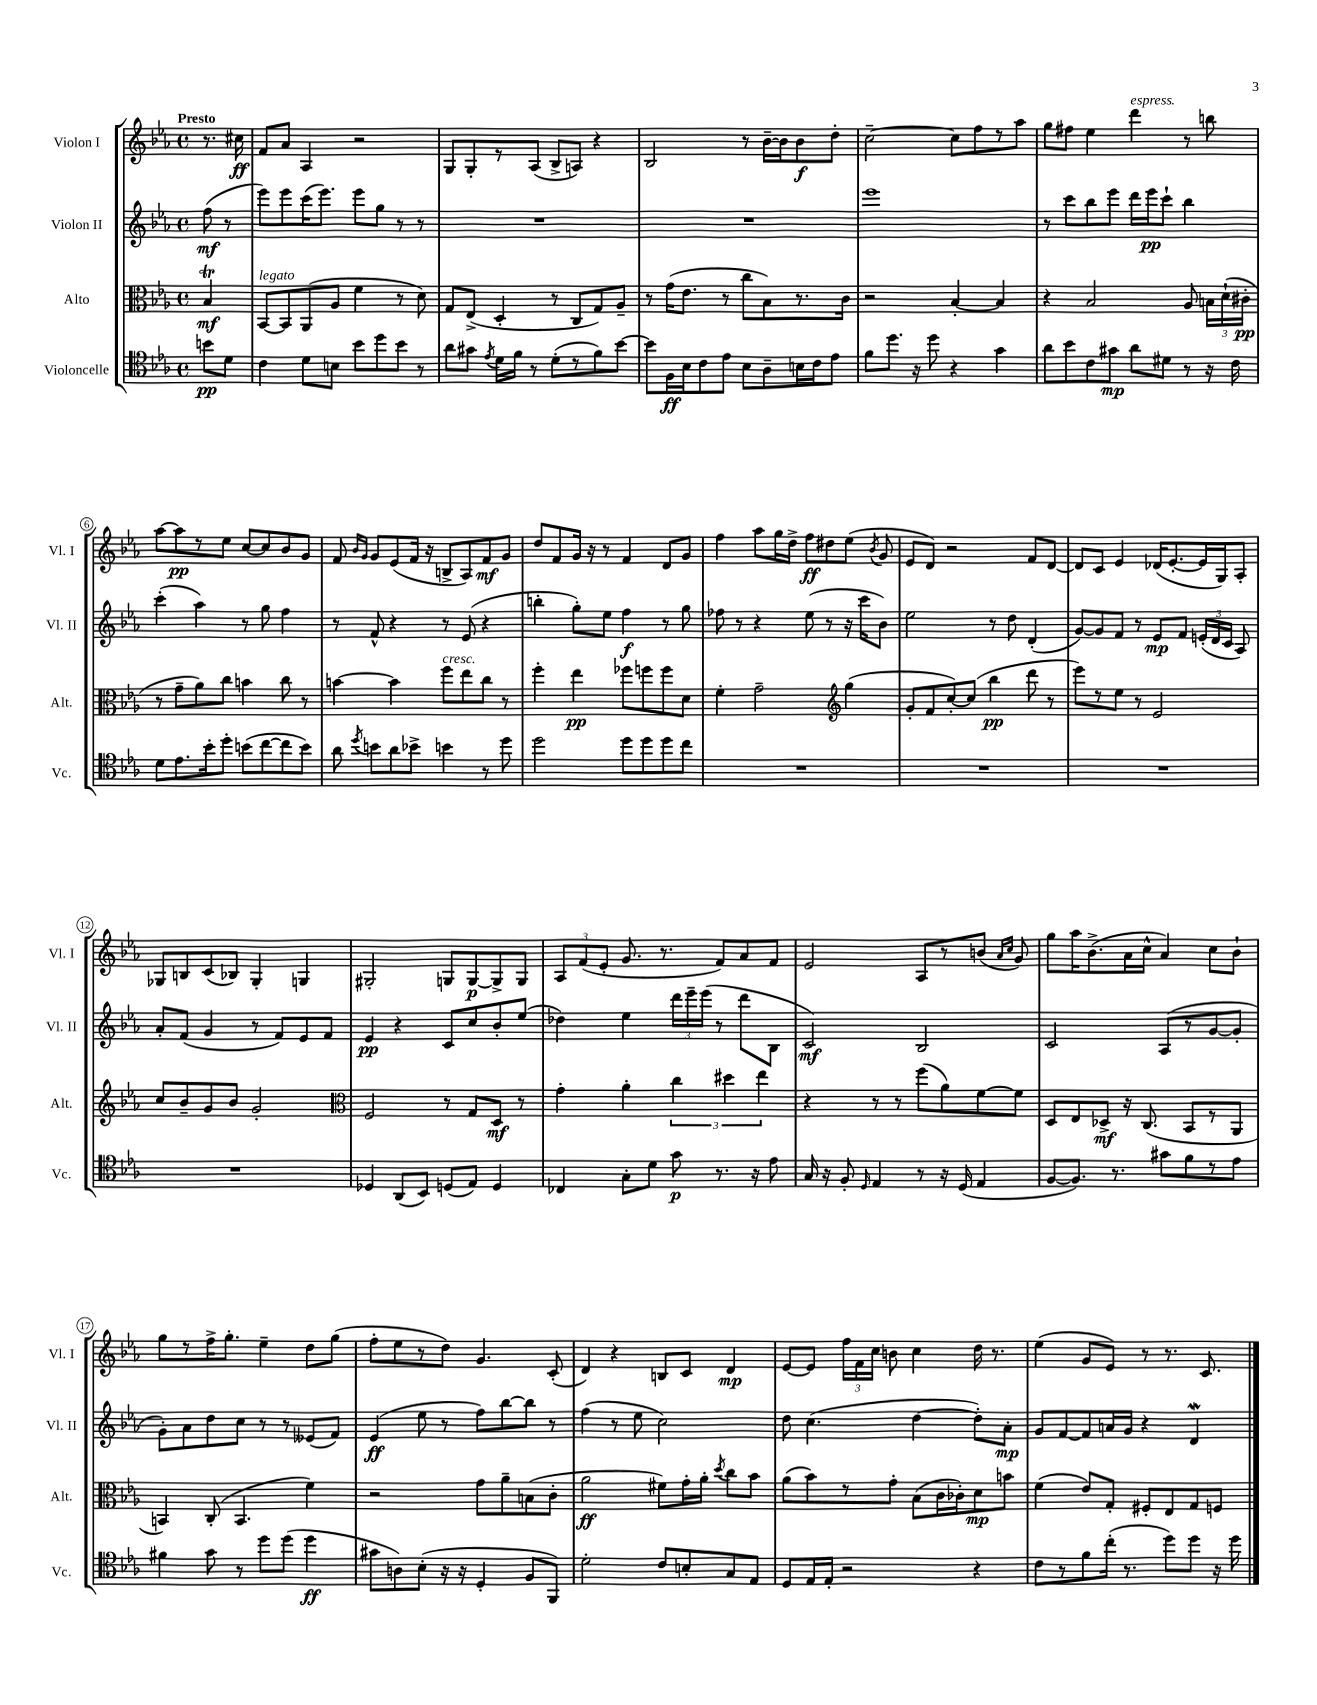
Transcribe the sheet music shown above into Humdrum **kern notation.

**kern	**dynam	**kern	**dynam	**kern	**dynam	**kern	**dynam
*part4	*part4	*part3	*part3	*part2	*part2	*part1	*part1
*staff4	*staff4	*staff3	*staff3	*staff2	*staff2	*staff1	*staff1
*I"Violoncelle	*	*I"Alto	*	*I"Violon II	*	*I"Violon I	*
*I'Vc.	*	*I'Alt.	*	*I'Vl. II	*	*I'Vl. I	*
*clefC4	*	*clefC3	*	*clefG2	*	*clefG2	*
*k[b-e-a-]	*	*k[b-e-a-]	*	*k[b-e-a-]	*	*k[b-e-a-]	*
*M4/4	*	*M4/4	*	*M4/4	*	*M4/4	*
*met(c)	*	*met(c)	*	*met(c)	*	*met(c)	*
=	=	=	=	=	=	=	=
!	!	!	!	!	!	!LO:TX:a:B:t=Presto	!
8bn\L	pp	4B-T/	mf	(8ff\	mf	8.r	.
8d\J	.	.	.	8r	.	.	.
.	.	.	.	.	.	16cc#X\	ff
=1	=1	=1	=1	=1	=1	=1	=1
!	!	!LO:TX:a:i:t=legato	!	!	!	!	!
4c\	.	[8BB-/L	.	8eee-\L)	.	8f/L	.
.	.	8BB-/]	.	8eee-\	.	8a-/J	.
8d\L	.	(8AA-/	.	(16ccc\K	.	4A-/	.
.	.	.	.	8.eee-\J)	.	.	.
8Bn\J	.	8A-/J	.	.	.	.	.
8b-\L	.	4f\	.	8eee-\L	.	2r	.
8dd\	.	.	.	8gg\J	.	.	.
8b-\J	.	8r	.	8r	.	.	.
8r	.	8d\)	.	8r	.	.	.
=2	=2	=2	=2	=2	=2	=2	=2
8a-\L	.	8G/L	.	1r	.	8G/L	.
8g#X\J	.	(8E-^/J	.	.	.	8G'/	.
8qe-/	.	.	.	.	.	.	.
16d\LL	.	4D'/	.	.	.	8r	.
16f\JJ	.	.	.	.	.	.	.
8r	.	.	.	.	.	(8A-/J	.
(8d'\L	.	8r	.	.	.	8B-^/L	.
8r	.	8C/L	.	.	.	8An/J)	.
8f\)	.	8G/)	.	.	.	4r	.
[8b-\J	.	8A-~/J	.	.	.	.	.
=3	=3	=3	=3	=3	=3	=3	=3
8b-\L]	.	8r	.	1r	.	2B-/	.
16F\L	ff	(16g\KL	.	.	.	.	.
16B-\J	.	8.e-\J	.	.	.	.	.
8c\	.	.	.	.	.	.	.
8e-\J	.	8r	.	.	.	.	.
8B-\L	.	8cc\L	.	.	.	8r	.
8A-~\	.	8B-\)	.	.	.	[16b-~\LL	.
.	.	.	.	.	.	16b-\J]	.
16Bn\L	.	8.r	.	.	.	8b-\	f
16c\J	.	.	.	.	.	.	.
8e-\J	.	.	.	.	.	8dd'\J	.
.	.	16c\Jk	.	.	.	.	.
=4	=4	=4	=4	=4	=4	=4	=4
8f\L	.	2r	.	1eee-	.	[2cc~\	.
8.dd\J	.	.	.	.	.	.	.
16r	.	.	.	.	.	.	.
8dd\	.	.	.	.	.	.	.
4r	.	[4B-'/	.	.	.	8cc\L]	.
.	.	.	.	.	.	8ff\	.
4g\	.	4B-/]	.	.	.	8r	.
.	.	.	.	.	.	8aa-\J	.
=5	=5	=5	=5	=5	=5	=5	=5
8a-\L	.	4r	.	8r	.	8gg\L	.
8b-\	.	.	.	8ccc\L	.	8ff#X\J	.
8c\	.	2B-/	.	8bb-\	.	4ee-\	.
8g#X\J	mp	.	.	8eee-\J	.	.	.
!	!	!	!	!	!	!LO:TX:a:i:t=espress.	!
8a-\L	.	.	.	16ddd\LL	.	4ddd\	.
.	.	.	.	16eee-\J	pp	.	.
8d#X\J	.	.	.	8ccc`\J	.	.	.
8r	.	8A-/	.	4bb-\	.	8r	.
16r	.	24Bn\LL	.	.	.	8bbn\	.
.	.	(24d`\	.	.	.	.	.
16c\	.	.	.	.	.	.	.
.	.	24c#X'\JJ	pp	.	.	.	.
!!LO:LB:g=z
=6	=6	=6	=6	=6	=6	=6	=6
8d\L	.	8r	.	(4ccc'\	.	[8aa-\L	.
8.e-\	.	8g~\L	.	.	.	8aa-\]	pp
.	.	8a-\)	.	4aa-\)	.	8r	.
16b-'\k	.	.	.	.	.	.	.
8dd'\J	.	8cc\J	.	.	.	8ee-\J	.
(8bn\L	.	4bn\	.	8r	.	[8cc/L	.
[8cc\	.	.	.	8gg\	.	8cc/]	.
8cc\]	.	8cc\	.	4ff\	.	8b-/	.
8b\J)	.	8r	.	.	.	8g/J	.
=7	=7	=7	=7	=7	=7	=7	=7
8a-\	.	[4bn\	.	8r	.	8f/	.
.	.	.	.	.	.	16qqb-/LL	.
8qdd/	.	.	.	.	.	16qqg/JJ	.
8bn\L	.	.	.	8f^^/	.	8g/L	.
8a-\	.	4b\]	.	4r	.	(8e-/	.
8b-X^\J	.	.	.	.	.	16f/Jk	.
.	.	.	.	.	.	16r	.
!	!	!LO:TX:a:i:t=cresc.	!	!	!	!	!
4bn\	.	8ff\L	.	8r	.	8Bn^/L	.
.	.	8ee-\	.	(8e-/	.	8A-/)	.
8r	.	8cc\J	.	4r	.	8f/	mf
8dd\	.	8r	.	.	.	8g/J	.
=8	=8	=8	=8	=8	=8	=8	=8
2dd\	.	4ff'\	.	4bbn'\	.	8dd/L	.
.	.	.	.	.	.	8f/	.
.	.	4ee-\	pp	8gg'\L)	.	16g/Jk	.
.	.	.	.	.	.	16r	.
.	.	.	.	8ee-\J	.	8r	.
8dd\L	.	8ff-X\L	.	4ff\	f	4f/	.
8dd\	.	8ffn\	.	.	.	.	.
8dd\	.	8ff\	.	8r	.	8d/L	.
8cc\J	.	8d\J	.	8gg\	.	8g/J	.
=9	=9	=9	=9	=9	=9	=9	=9
1r	.	4f'\	.	8ff-X\	.	4ff\	.
.	.	.	.	8r	.	.	.
.	.	2g~\	.	4r	.	8aa-\L	.
.	.	.	.	.	.	16gg\L	.
.	.	.	.	.	.	16dd^\JJ	.
.	.	.	.	(8ee-\	.	8ff\L	ff
.	.	.	.	8r	.	8dd#X\	.
*	*	*clefG2	*	*	*	*	*
.	.	(4gg\	.	16r	.	(8ee-\J	.
.	.	.	.	16ccc\KL	.	.	.
.	.	.	.	.	.	8qb-/	.
.	.	.	.	8b-\J)	.	8g/	.
=10	=10	=10	=10	=10	=10	=10	=10
1r	.	8g'/L	.	2ee-\	.	8e-/L	.
.	.	8f/	.	.	.	8d/J)	.
.	.	[8cc'/)	.	.	.	2r	.
.	.	(8cc/J]	.	.	.	.	.
.	.	4bb-\	pp	8r	.	.	.
.	.	.	.	8dd\	.	.	.
.	.	8ddd\	.	(4d'/	.	8f/L	.
.	.	8r	.	.	.	[8d/J	.
=11	=11	=11	=11	=11	=11	=11	=11
1r	.	8eee-\L)	.	[8g/L)	.	8d/L]	.
.	.	8r	.	8g/]	.	8c/J	.
.	.	8ee-\J	.	8f/J	.	4e-/	.
.	.	8r	.	8r	.	.	.
.	.	2e-/	.	8e-/L	mp	(16d-X/KL	.
.	.	.	.	.	.	[8.e-'/	.
.	.	.	.	8f/J	.	.	.
.	.	.	.	(24en'/LL	.	16e-/L]	.
.	.	.	.	24d/	.	.	.
.	.	.	.	.	.	16G/J)	.
.	.	.	.	24c/JJ	.	.	.
.	.	.	.	8A-/)	.	8A-'/J	.
!!LO:LB:g=z
=12	=12	=12	=12	=12	=12	=12	=12
1r	.	8cc/L	.	8a-'/L	.	8G-X/L	.
.	.	8b-~/	.	(8f/J	.	8Bn/	.
.	.	8g/	.	4g/	.	(8c/	.
.	.	8b-/J	.	.	.	8B-X/J)	.
.	.	2g'/	.	8r	.	4G-'/	.
.	.	.	.	8f/L)	.	.	.
.	.	.	.	8e-/	.	4Gn/	.
.	.	.	.	8f/J	.	.	.
=13	=13	=13	=13	=13	=13	=13	=13
*	*	*clefC3	*	*	*	*	*
4D-X/	.	2F/	.	4e-/	pp	2G#X'/	.
(8AA-/L	.	.	.	4r	.	.	.
8BB-/J)	.	.	.	.	.	.	.
(8Dn/L	.	8r	.	8c/L	.	8Gn/L	.
8E-/J)	.	8G/L	.	8cc/	.	[8G/	p
4D/	.	8D/J	mf	8b-'/	.	8G^/]	.
.	.	8r	.	(8ee-/J	.	8G/J	.
=14	=14	=14	=14	=14	=14	=14	=14
4C-X/	.	4g'\	.	4dd-X\)	.	12A-/L	.
.	.	.	.	.	.	(12f/	.
.	.	.	.	.	.	12e-'/J	.
8G'\L	.	4a-'\	.	4ee-\	.	8.g/	.
8d\J	.	.	.	.	.	.	.
.	.	.	.	.	.	8.r	.
8g\	p	6cc\	.	24ddd\LL	.	.	.
.	.	.	.	24eee-~\	.	.	.
.	.	.	.	(24eee-\JJ	.	.	.
8.r	.	.	.	8r	.	8f/L)	.
.	.	6dd#X\	.	.	.	.	.
.	.	.	.	8ddd\L	.	8a-/	.
16r	.	.	.	.	.	.	.
.	.	6ee-\	.	.	.	.	.
8e-\	.	.	.	8B-\J	.	8f/J	.
=15	=15	=15	=15	=15	=15	=15	=15
16G/	.	4r	.	2c/)	mf	2e-/	.
16r	.	.	.	.	.	.	.
8F'/	.	.	.	.	.	.	.
16qqD/	.	.	.	.	.	.	.
4E-/	.	8r	.	.	.	.	.
.	.	8r	.	.	.	.	.
8r	.	(8ff\L	.	2B-/	.	8A-/L	.
16r	.	8a-\)	.	.	.	8r	.
(16D/	.	.	.	.	.	.	.
4E-/	.	[8f\	.	.	.	(8bn/J	.
.	.	.	.	.	.	16qqa-/LL	.
.	.	.	.	.	.	16qqcc/JJ	.
.	.	8f\J]	.	.	.	8g/)	.
=16	=16	=16	=16	=16	=16	=16	=16
[8F/L	.	8D/L	.	2c/	.	8gg\L	.
8.F/J])	.	8E-/	.	.	.	16aa-\K	.
.	.	.	.	.	.	(8.b-^\	.
.	.	8D-X^/J	mf	.	.	.	.
8.r	.	.	.	.	.	.	.
.	.	16r	.	.	.	16a-\L	.
.	.	(8.C/	.	.	.	16cc^^\JJ	.
8g#X\L	.	.	.	(8A-/L	.	4a-/)	.
8f\	.	8BB-/L	.	8r	.	.	.
8r	.	8r	.	[8g/	.	8cc\L	.
8e-\J	.	8AA-/J	.	8g'/J]	.	8b-`\J	.
!!LO:LB:g=z
=17	=17	=17	=17	=17	=17	=17	=17
4f#X\	.	4BBn/)	.	8g'\L)	.	8gg\L	.
.	.	.	.	8a-\	.	8r	.
8g\	.	(8C'/	.	8dd\	.	16ff^\K	.
.	.	.	.	.	.	8.gg'\J	.
8r	.	4.BB/	.	8cc\J	.	.	.
8dd\L	.	.	.	8r	.	4ee-~\	.
(8dd\J	.	.	.	8r	.	.	.
4dd\	ff	4f\)	.	(8e--X/L	.	8dd\L	.
.	.	.	.	8f/J)	.	(8gg\J	.
=18	=18	=18	=18	=18	=18	=18	=18
8g#X\L	.	2r	.	(4e-/	ff	8ff'\L	.
8An\)	.	.	.	.	.	8ee-\	.
(8B-'\J	.	.	.	8ee-\	.	8r	.
16r	.	.	.	8r	.	8dd\J)	.
16r	.	.	.	.	.	.	.
4D'/	.	8g\L	.	8ff\L)	.	4.g/	.
.	.	8a-~\	.	[8bb-\	.	.	.
8F/L	.	(8Bn\	.	8bb-\J]	.	.	.
8FF/J)	.	8c'\J	.	8r	.	(8c'/	.
=19	=19	=19	=19	=19	=19	=19	=19
2d'\	.	2a-\	ff	(4ff\	.	4d/)	.
.	.	.	.	8r	.	4r	.
.	.	.	.	8ee-\	.	.	.
8c/L	.	8f#X\L)	.	2cc\)	.	8Bn/L	.
8Bn'/	.	16g'\L	.	.	.	8c/J	.
.	.	16a-'\JJ	.	.	.	.	.
.	.	8qdd/	.	.	.	.	.
8G/	.	8cc\L	.	.	.	4d/	mp
8E-/J	.	8b-\J	.	.	.	.	.
=20	=20	=20	=20	=20	=20	=20	=20
8D/L	.	(8a-\L	.	8dd\	.	[8e-/L	.
16E-/L	.	8b-\)	.	(4.cc\	.	8e-/J]	.
16E-'/JJ	.	.	.	.	.	.	.
2r	.	8r	.	.	.	24ff\LL	.
.	.	.	.	.	.	24f\	.
.	.	.	.	.	.	24cc\JJ	.
.	.	8g'\J	.	.	.	8bn\	.
.	.	(8B-\L	.	[4dd\	.	4cc\	.
.	.	16c\L	.	.	.	.	.
.	.	16c-X'\J)	.	.	.	.	.
4r	.	8d\	mp	8dd'\L])	.	16dd\	.
.	.	.	.	.	.	8.r	.
.	.	8bn\J	.	8a-'\J	mp	.	.
=21	=21	=21	=21	=21	=21	=21	=21
8c\L	.	(4f\	.	8g/L	.	(4ee-\	.
8r	.	.	.	[8f/	.	.	.
8f\	.	8e-/L)	.	8f/]	.	8g/L	.
(16cc'\Jk	.	8G'/J	.	16an/L	.	8e-/J)	.
8.r	.	.	.	16g/JJ	.	.	.
.	.	8F#X'/L	.	4r	.	8r	.
8dd\L)	.	8E-/	.	.	.	8.r	.
8dd\J	.	8G/	.	4dW/	.	.	.
.	.	.	.	.	.	8.c/	.
16r	.	8Fn/J	.	.	.	.	.
16dd\	.	.	.	.	.	.	.
==	==	==	==	==	==	==	==
*-	*-	*-	*-	*-	*-	*-	*-
